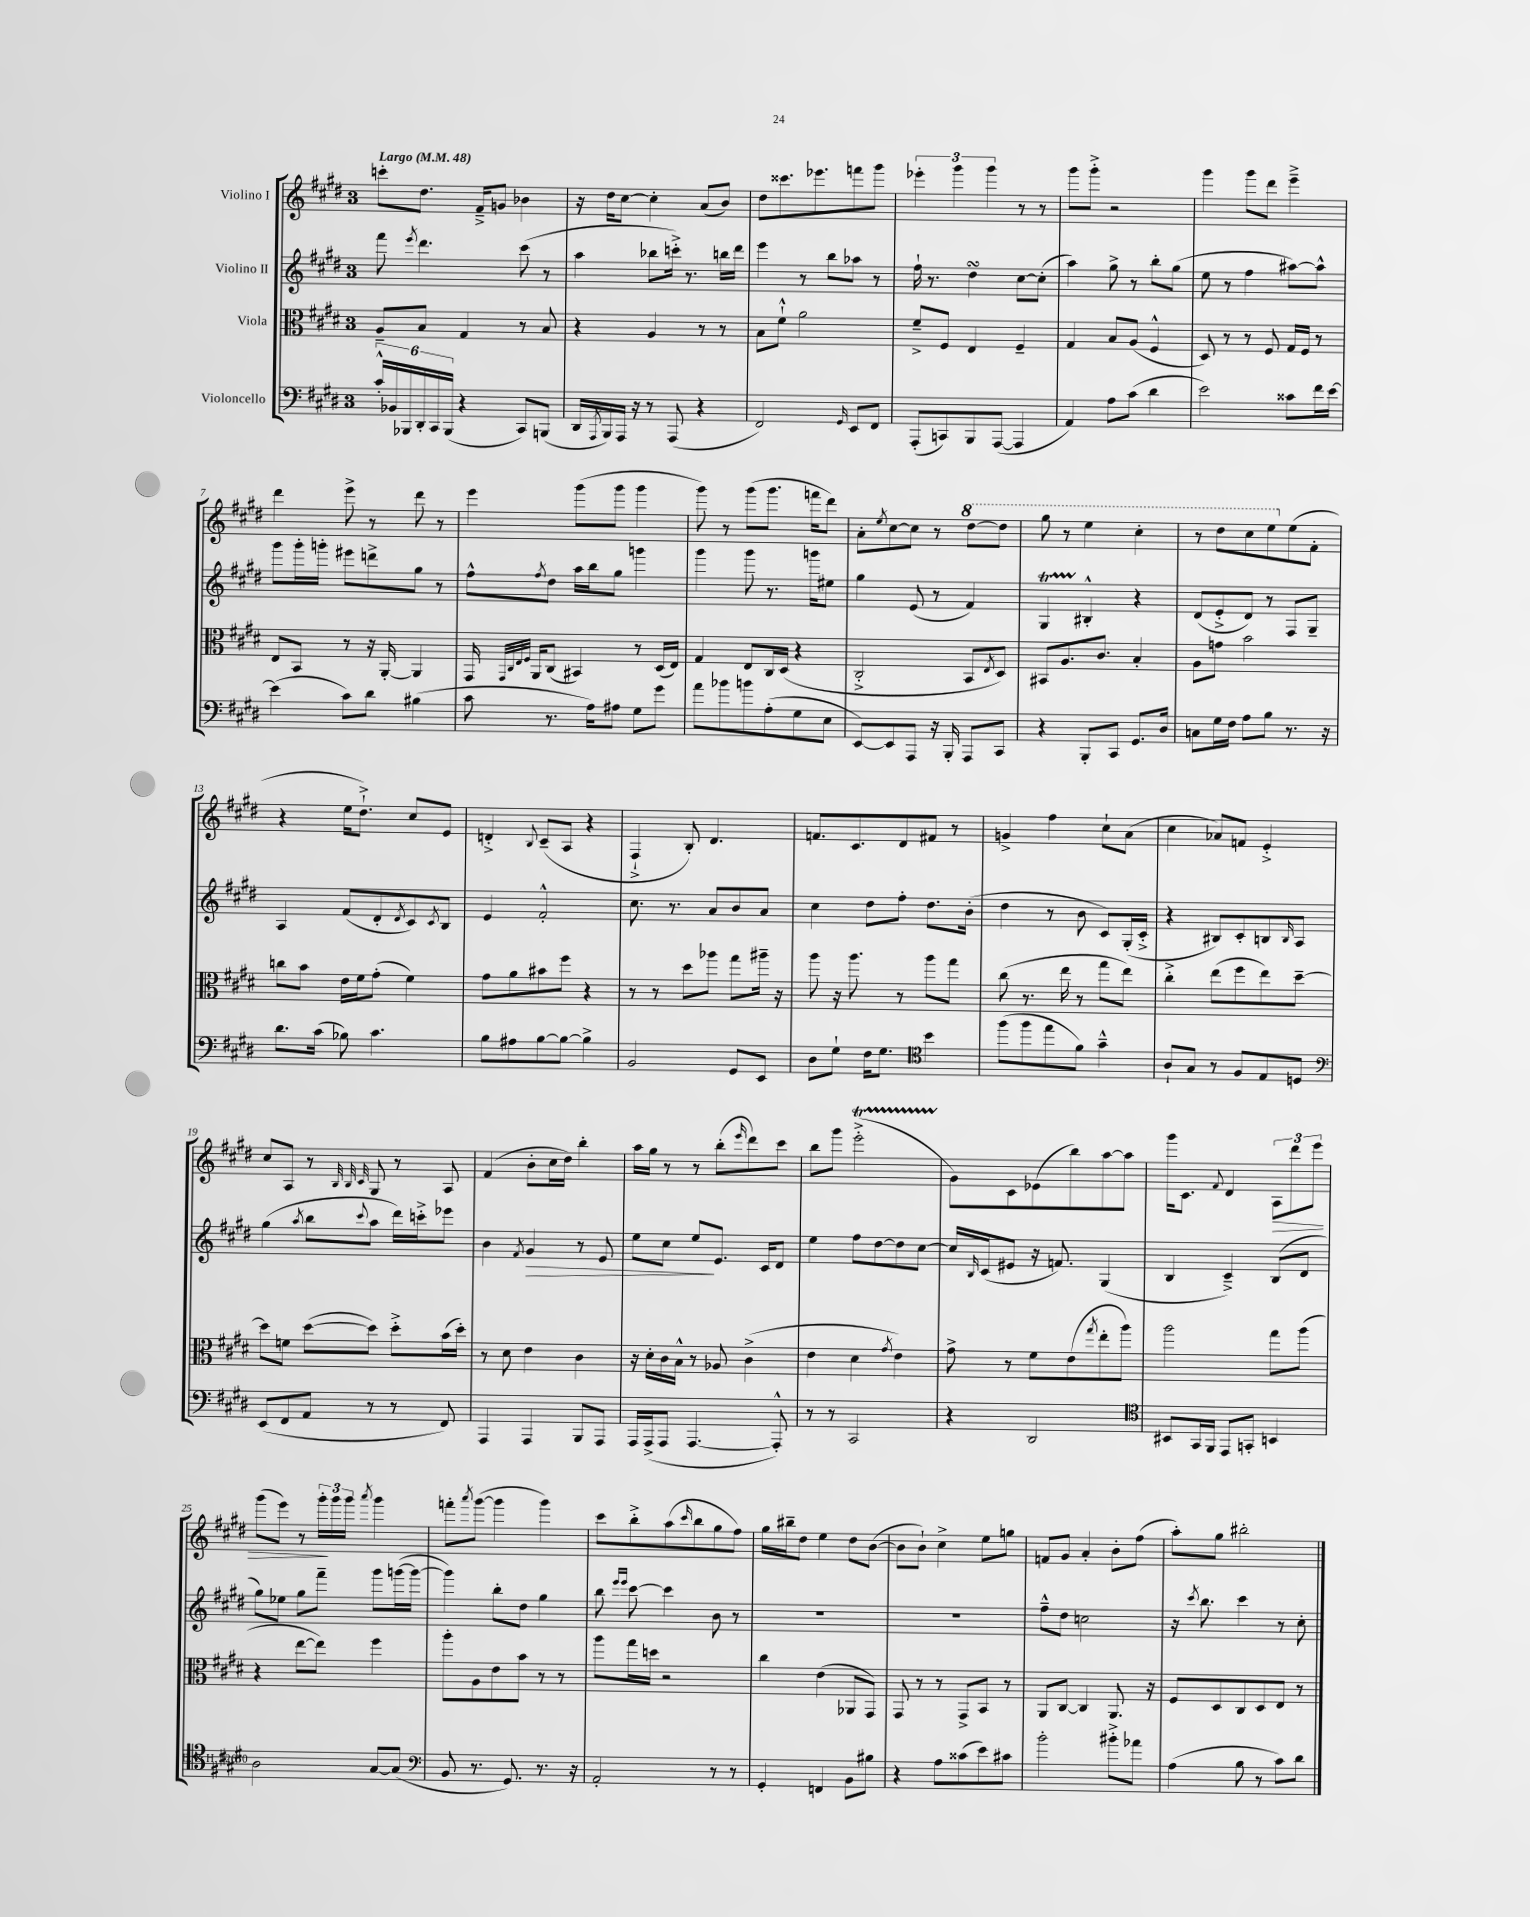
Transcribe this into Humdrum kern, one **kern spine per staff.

**kern	**kern	**kern	**kern
*staff4	*staff3	*staff2	*staff1
*clefF4	*clefC3	*clefG2	*clefG2
*k[f#c#g#d#]	*k[f#c#g#d#]	*k[f#c#g#d#]	*k[f#c#g#d#]
*M3/4	*M3/4	*M3/4	*M3/4
*MM48	*MM48	*MM48	*MM48
24c#'^^	8A~	8fff#	8ccc'
24BB-	.	.	.
24BBB-	.	.	.
.	.	8qeee	.
24DD#'	8B	4.ddd#	8.dd#
24CC#	.	.	.
(24BBB-	.	.	.
4r	4G#	.	.
.	.	.	16f#~^
.	.	.	8g
8CC#)	8r	(8ccc#	4b-
(8BBB	8B	8r	.
=	=	=	=
16DD#	4r	4aa	16r
8qAAA	.	.	.
16BBB)	.	.	16dd#
16AAA	.	.	[8cc#
16r	.	.	.
8r	4A	8bb-	4cc#']
(8AAA	.	16ccc'^)	.
.	.	8.r	.
4r	8r	.	(8a
.	8r	16bb	8b)
.	.	16ddd#	.
=	=	=	=
2FF#)	8B	4eee	8dd#
.	8f#`^^	.	8.ccc##
.	2a	8r	.
.	.	.	8.eee-
.	.	8bb	.
16qqGG#	.	.	.
8EE	.	8aa-	8fff
8FF#	.	8r	8ggg#
=	=	=	=
(8AAA'	8f#~^	16ff#`	6eee-'
.	.	8.r	.
8CC)	8F#	.	.
.	.	.	6ggg#
8BBB	4E	4dd#	.
.	.	.	6ggg#
([8AAA	.	.	.
4AAA]	4F#~	[8cc#	8r
.	.	(8cc#']	8r
=	=	=	=
4AA)	4G#	4aa)	8ggg#
.	.	.	8ggg#'^
8A	8B	8gg#^	2r
(8c#	(8A	8r	.
4d#	4F#^^	8bb'	.
.	.	(8gg#	.
=	=	=	=
2e)	8D#)	8ee	4ggg#
.	8r	8r	.
.	8r	4ff#	8ggg#
.	8F#	.	8ddd#
8c##	16G#	[8aa#)	4eee~^
.	16F#	.	.
16f#	8r	8aa#^^]	.
[16e	.	.	.
=	=	=	=
(4e]	8E	8ggg#	4ddd#
.	8BB	16ggg#'	.
.	.	16ggg'	.
8c#)	8r	8eee#	8eee^
8d#	16r	8ddd^	8r
.	[16AA'	.	.
(4B#	4AA]	8gg#	8ddd#
.	.	8r	8r
=	=	=	=
8c#	16GG#	8ff#^^	4eee
.	32qqGG#	.	.
.	32qqC#	.	.
.	32qqE	.	.
.	32qqF#	.	.
.	16AA	.	.
.	.	8qff#	.
8.r	(8C#	8dd#	.
.	4BB#)	16aa	(8ggg#
16A)	.	16bb	.
8A#	.	8gg#	8ggg#
8G#	8r	4ggg	4ggg#
8g#	(16D#	.	.
.	16E)	.	.
=	=	=	=
8a	4G#	4ggg#	8ggg#)
8b-	.	.	8r
8b	8E	8ggg#	(8ggg#
(8A'	16C#	8.r	8.ggg#
.	(16D#	.	.
8G#	4r	.	.
.	.	16ggg	16fff
8E	.	8ee#	8ddd#)
=	=	=	=
[8EE)	2C#'^	4gg#	8a'
.	.	.	8qee
8EE]	.	.	[8cc#
8AAA	.	(8e	8cc#]
16r	.	8r	8r
16BBB'	.	.	.
8AAA	8BB	4f#)	[8ddd#
.	8qE	.	.
8CC#	8D#)	.	8ddd#]
=	=	=	=
4r	8BB#	4G#	8ggg#
.	8.A	.	8r
8BBB'	.	4B#'^^	4eee
.	8.c#	.	.
8CC#	.	.	.
8.GG#	4B'	4r	4ccc#'
16D#	.	.	.
=	=	=	=
8C	8A	(8d#	8r
16G#	8g	8e'^	8ddd#
16F#	.	.	.
8A	2b	8d#)	8ccc#
8B	.	8r	8eee
8.r	.	8F#	(8ee
.	.	8G#~	8f#'
16r	.	.	.
=	=	=	=
8.d#	8cc	4A	4r
.	8b	.	.
(16c#	.	.	.
8B-)	16e	(8f#	16ee
.	16f#	.	8.dd#`^)
4.c#	(8g#'	8d#'	.
.	.	8qd#	.
.	4f#)	8c#)	8cc#
.	.	8qc#	.
.	.	8B	8e
=	=	=	=
8B	8g#	4e	4d'^
8A#	8a	.	.
.	.	.	8qqB
[8B	8b#	2f#'^^	(8c#~
8B_	8ff#	.	8A
4B^]	4r	.	4r
=	=	=	=
2BB	8r	8.cc#	4F#`^
.	8r	.	.
.	.	8.r	.
.	8dd#	.	8B')
.	8aa-	8a	4.d#
8GG#	8gg#	8b	.
8EE	16aa#~	8a	.
.	16r	.	.
=	=	=	=
8D#	8aa	4cc#	8.f
8G#`	16r	.	.
.	8.aa	.	8.c#
16F#	.	8dd#	.
8.G#	.	.	.
.	8r	8ff#'	8d#
*clefC4	*	*	*
4b	8aa	8.dd#	8f#
.	8gg#	.	8r
.	.	(16b'	.
=	=	=	=
(8ff#	(8cc#	4dd#	4g^
8ff#	8.r	.	.
8ee	.	8r	4ff#
.	16ee	.	.
8f#)	8r	8b	.
4g#~^^	8gg#	8c#)	8cc#`
.	8ee)	(16G#'	(8a
.	.	16c#'^	.
=	=	=	=
8A`	4cc#'^	4r	4cc#
8G#	.	.	.
8r	(8ee	8B#)	8a-)
8F#	8ff#	8c#'	8f
8E	8ee)	8B	4e'^
.	.	16qqB	.
8D	[8dd#~	8A	.
=	=	=	=
*clefF4	*	*	*
(8EE	8dd#]	(4gg#	8cc#
8FF#	8f	.	8A
.	.	8qaa	.
8AA	([8dd#	8bb	8r
.	.	.	32qqB
.	.	.	32qqB
.	.	8qqccc#	32qqc#
8r	8dd#])	8aa	8G#
8r	8dd#'^	16ddd#)	8r
.	.	16ccc'^	.
8FF#)	(16b	8eee-	8A
.	16dd#')	.	.
=	=	=	=
4AAA	8r	4b	(4f#
.	8d#	.	.
.	.	8qf#	.
4AAA	4e	4g#	8b'
.	.	.	16cc#
.	.	.	16dd#)
8BBB	4c#	8r	4bb'
8AAA	.	8e	.
=	=	=	=
16AAA	16r	8ee	16aa
(16AAA^	16d#'	.	16gg#
8AAA	16c#	8cc#	8r
.	16B^^	.	.
[4.AAA	8r	8ee	8r
.	8A-	8.e	(8bb'
.	.	.	16qqeee
.	(4c#^	.	8ddd#)
.	.	16c#	.
8AAA'^^])	.	8d#	8ccc#
=	=	=	=
8r	4e	4ee	8bb
8r	.	.	8ggg#
2CC#	4d#	8ff#	(2eee'^
.	.	[8dd#	.
.	8qg#	.	.
.	4e)	8dd#]	.
.	.	[8cc#	.
=	=	=	=
4r	8g#^	16cc#]	8g#)
.	.	16qqB	.
.	.	(16c#	.
.	8r	8e#	8c#
2DD#	8f#	16r	(8e-
.	.	8.f)	.
.	(8e	.	8bb)
.	8qgg#	.	.
.	8ee'	(4G#	[8aa
.	8aa)	.	8aa]
=	=	=	=
*clefC4	*	*	*
8BB#	2aa	4B	16ggg#
.	.	.	8.c#
16GG#	.	.	.
16FF#	.	.	.
.	.	.	8qqf#
8EE	.	4c#~^)	4d#
8GG'	.	.	.
4BB	8gg#	(8B	12A
.	.	.	12ddd#
.	(8aa	8d#	.
.	.	.	12eee
=	=	=	=
2A	4r	8gg#)	(8ggg#
.	.	8ee-	8eee)
.	[8ee	8gg#	8r
.	8ee])	8fff#~	24ggg#'
.	.	.	24ggg#
.	.	.	24ggg#
.	.	.	8qaaa
[8G#	4ff#	8ggg#	4ggg#
(8G#]	.	([16ggg	.
.	.	16ggg_	.
=	=	=	=
*clefF4	*	*	*
8BB	8aa'	4ggg])	8fff'
.	.	.	8qaaa
8.r	8A	.	([8ggg#
.	8e	8bb'	4ggg#]
8.GG#)	.	.	.
.	8b	8dd#	.
8.r	8r	4gg#	4ggg#)
.	8r	.	.
16r	.	.	.
=	=	=	=
2AA'	8aa	8bb	8ccc#
.	.	16qqeee	.
.	.	16qqeee	.
.	16gg#	[8ccc#	8bb'^
.	16dd	.	.
.	2r	4ccc#]	(8aa
.	.	.	16qqccc#
.	.	.	8bb
8r	.	8b	8gg#
8r	.	8r	8ff#)
=	=	=	=
4GG#'	4cc#	2.r	16gg#
.	.	.	16bb#~
.	.	.	8dd#
4FF	(4e	.	4ee
8BB	8AA-	.	8dd#
8B#	8GG#)	.	([8b
=	=	=	=
4r	8GG#	2.r	8b]
.	8r	.	8b`)
8A	8r	.	4cc#^
(8c##	8GG#^	.	.
8e)	8BB	.	8ee
8c#	8r	.	8gg
=	=	=	=
2b'	8AA	8ff#~^^	8f
.	[8C#	8dd#	8g#
.	4C#]	2cc	4a'
8b#'^	8.AA	.	8b'
8a-	.	.	(8ff#
.	16r	.	.
=	=	=	=
(4A	8F#	16r	8aa')
.	.	8qccc#	.
.	.	8.bb	.
.	8D#	.	8gg#
8B	8C#	4ccc#	2bb#'
8r	8D#	.	.
8c#)	8E	8r	.
8d#	8r	8cc#'	.
==	==	==	==
*-	*-	*-	*-
